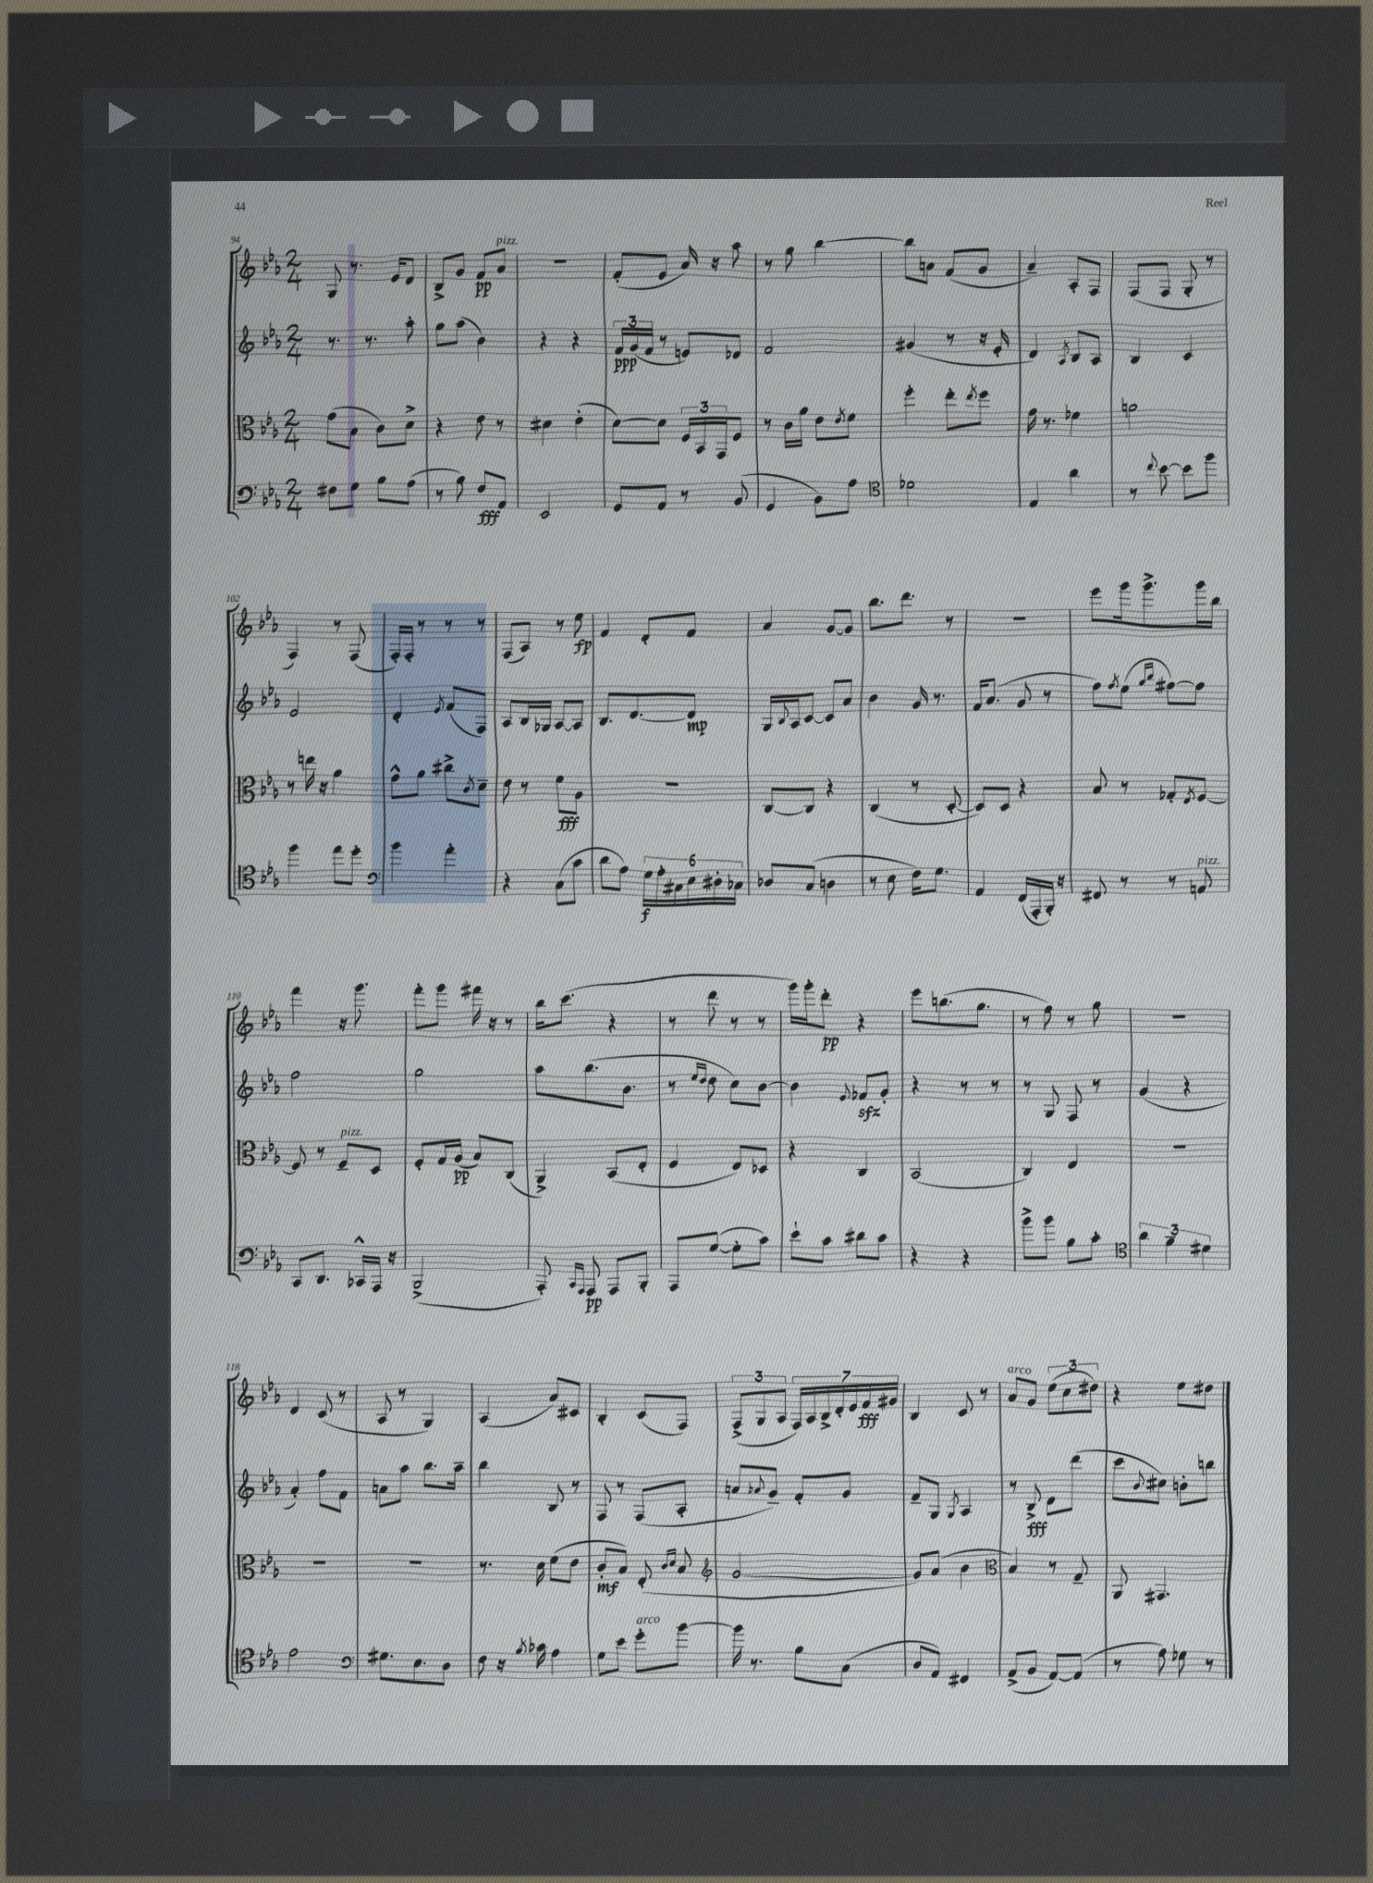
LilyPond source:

<<
\new StaffGroup <<
\new Staff = "s0" {
    \clef treble \key ees \major \numericTimeSignature \time 2/4
    g8 r8. ees'16 d'8 |
    bes8-> g'8 f'8\pp aes'8^\markup { \italic "pizz." } |
    R2 |
    f'8-.( ees'8 aes'16) r16 aes''8 |
    r8 g''8 bes''4~ |
    bes''8 a'8 f'8( g'8 |
    aes'4--) aes8-. f8 |
    f8( f8 g8-. r8 |
    f4) r8 f8( |
    f16-.) f16-. r8 r8 r8 |
    f8( aes8) r8 ees''8\fp |
    f'4 d'8-. f'8 |
    aes'4 g'8~ g'8 |
    bes''8. d'''8. r8 |
    R2 |
    ees'''8 g'''16 g'''8.-> g'''16 bes''16 |
    f'''4 r16 g'''8. |
    f'''8-. g'''8 fis'''16 r16 r8 |
    bes''16 c'''8.( r4 |
    r8 d'''8 r8 r8 |
    g'''16) g'''16-. d'''8-.\pp r4 |
    ees'''8 b''8.( g''8. |
    r8 f''8) r8 g''8 |
    r2 |
    d'4 c'8( r8 |
    aes8 r8 g4) |
    aes4( aes'8) cis'8 |
    bes4-. c'8( f8) |
    \tuplet 3/2 { f8->( g8 aes8 } \tuplet 7/4 { f16) aes16 bes16-> d'16-. ees'16 f'16\fff gis'16 } |
    bes4 c'8 r8 |
    aes'8^\markup { \italic "arco" } g'8 \tuplet 3/2 { ees''8( c''8 dis''8) } |
    r4 ees''8 dis''8 \bar "|." |
}
\new Staff = "s1" {
    \clef treble \key ees \major \numericTimeSignature \time 2/4
    r8. r8. aes''8-. |
    g''8 aes''8( bes'4) |
    r4 r4 |
    \tuplet 3/2 { f'16\ppp g'16( f'16 } r8 e'8) des'8 |
    f'2 |
    gis'4( r8 r16 ees'16-. |
    d'4) \acciaccatura { aes8 } bes8 aes8 |
    bes4 c'4 |
    ees'2 |
    d'4-. \acciaccatura { ees'8 } f'8( f8) |
    aes8 bes16 ges16 aes8~ aes8 |
    bes8. d'8.~ d'8\mp |
    g16 \appoggiatura { bes8 } aes16 c'8~ c'8 aes'8 |
    bes'4 g'16 r8. |
    f'16 aes'8.( g'8 r8 |
    f''8) \acciaccatura { f''8 } ees''8( \grace { g''16 bes''16 } fis''8~) fis''8 |
    f''2 |
    g''2 |
    aes''8 bes''8.( bes'8. |
    r8 \grace { ees''16 d''16 } d''8 c''8) bes'8~ |
    bes'4 \appoggiatura { ees'8 } fes'8\sfz g'8-. |
    r4 r8 r8 |
    r8 g8 f8 r8 |
    g'4( r4 |
    aes'4-.) f''8 f'8 |
    a'8 aes''8 bes''8. aes''16-- |
    bes''4 bes8 r8 |
    f8 r8 f8( aes8-. |
    a'8 \appoggiatura { aes'8 } g'8--) f'8-. g'8 |
    f'8-- g8 \acciaccatura { g8 } aes4 |
    r8 bes8->\fff d'8 d'''8( |
    c'''8 \appoggiatura { bes'8 } cis''8) b'8-. b''8 \bar "|." |
}
\new Staff = "s2" {
    \clef alto \key ees \major \numericTimeSignature \time 2/4
    g'8( bes8 c'8) d'8-> |
    r4 ees'8 r8 |
    dis'4 ees'4-.( |
    d'8~) d'8 \tuplet 3/2 { f16 bes,16 g,16 } f8 |
    r8 c'16 aes'16 ees'8 \acciaccatura { ees'8 } f'8 |
    f''4-. ees''8-. \acciaccatura { ees''8 } f''8 |
    g'16 r8. fes'4 |
    a'2 |
    r8 e''16 r16 aes'4 |
    g'8-^ aes'8 cis''8-> \acciaccatura { c'8 } d'8-- |
    ees'8 r8 f'8\fff aes8 |
    r2 |
    c8~ c8 r4 |
    c4( r8 d8~-. |
    d8) d8 r4 |
    bes8 r8 ges8-. \acciaccatura { ees8 } f8~ |
    f8 r8 f8--^\markup { \italic "pizz." } d8 |
    f8-. g16 aes16\pp( bes8) c8( |
    aes,4->) bes,8( ees8-. |
    f4 ees8) des8 |
    r4 c4 |
    bes,2( |
    c4) ees4 |
    R2 |
    R2 |
    R2 |
    r8. d'16 f'8( ees'8 |
    c'8-.\mf bes8) ees8-.( \grace { c'16 d'16 } bes8 |
    \clef treble g'2~ |
    g'8) aes'8( bes'4 |
    \clef alto bes4) r8 g8-- |
    aes,8 gis,4. \bar "|." |
}
\new Staff = "s3" {
    \clef bass \key ees \major \numericTimeSignature \time 2/4
    fis8 g8 bes8 aes8( |
    r8 bes8) f8\fff aes,8 |
    ees,2 |
    g,8 aes,8 r8 bes,8( |
    g,4 bes,8) aes8 |
    \clef tenor des'2 |
    ees4 aes'4 |
    r8 \appoggiatura { c''8 } bes'8~ bes'8 f''8 |
    f''4 ees''8 d''8-. |
    \clef bass bes'4 aes'4-. |
    r4 c8( c'8 |
    d'8 aes8) \tuplet 6/4 { g16\f aes16-. cis16 ees16 dis16-. ces16 } |
    des8 c8( d4 |
    r8 ees8 f16) g8. |
    aes,4 f,16( aes,,16-. bes,,16-.) r16 |
    fis,8 r8 r8 a,8^\markup { \italic "pizz." } |
    c,8 d,8. ces,16-^ aes,,16 r16 |
    bes,,2->( |
    aes,,8-.) \grace { c,16 aes,,16 } aes,,8\pp aes,,8 bes,,8-. |
    aes,,8 g8~( g8-. c'8) |
    ees'8-! c'8 dis'8 c'8 |
    r4 r4 |
    bes'8-> bes'8 bes8 c'8-. |
    \clef tenor \tuplet 3/2 { aes'4 f'4-- dis'4 } |
    ees'2 |
    \clef bass gis8. ees8. d8 |
    f8 r16 \acciaccatura { bes8 } ces'16 aes4 |
    g8 ees'8 g'8-.^\markup { \italic "arco" } bes'8~ |
    bes'16 r8. bes8 c8( |
    d8 aes,8) fis,4 |
    aes,8->( bes,8 aes,8~) aes,8( |
    r8 aes8) ges8 r8 \bar "|." |
}
>>
>>
\layout { \context { \Score currentBarNumber = #94 } }
